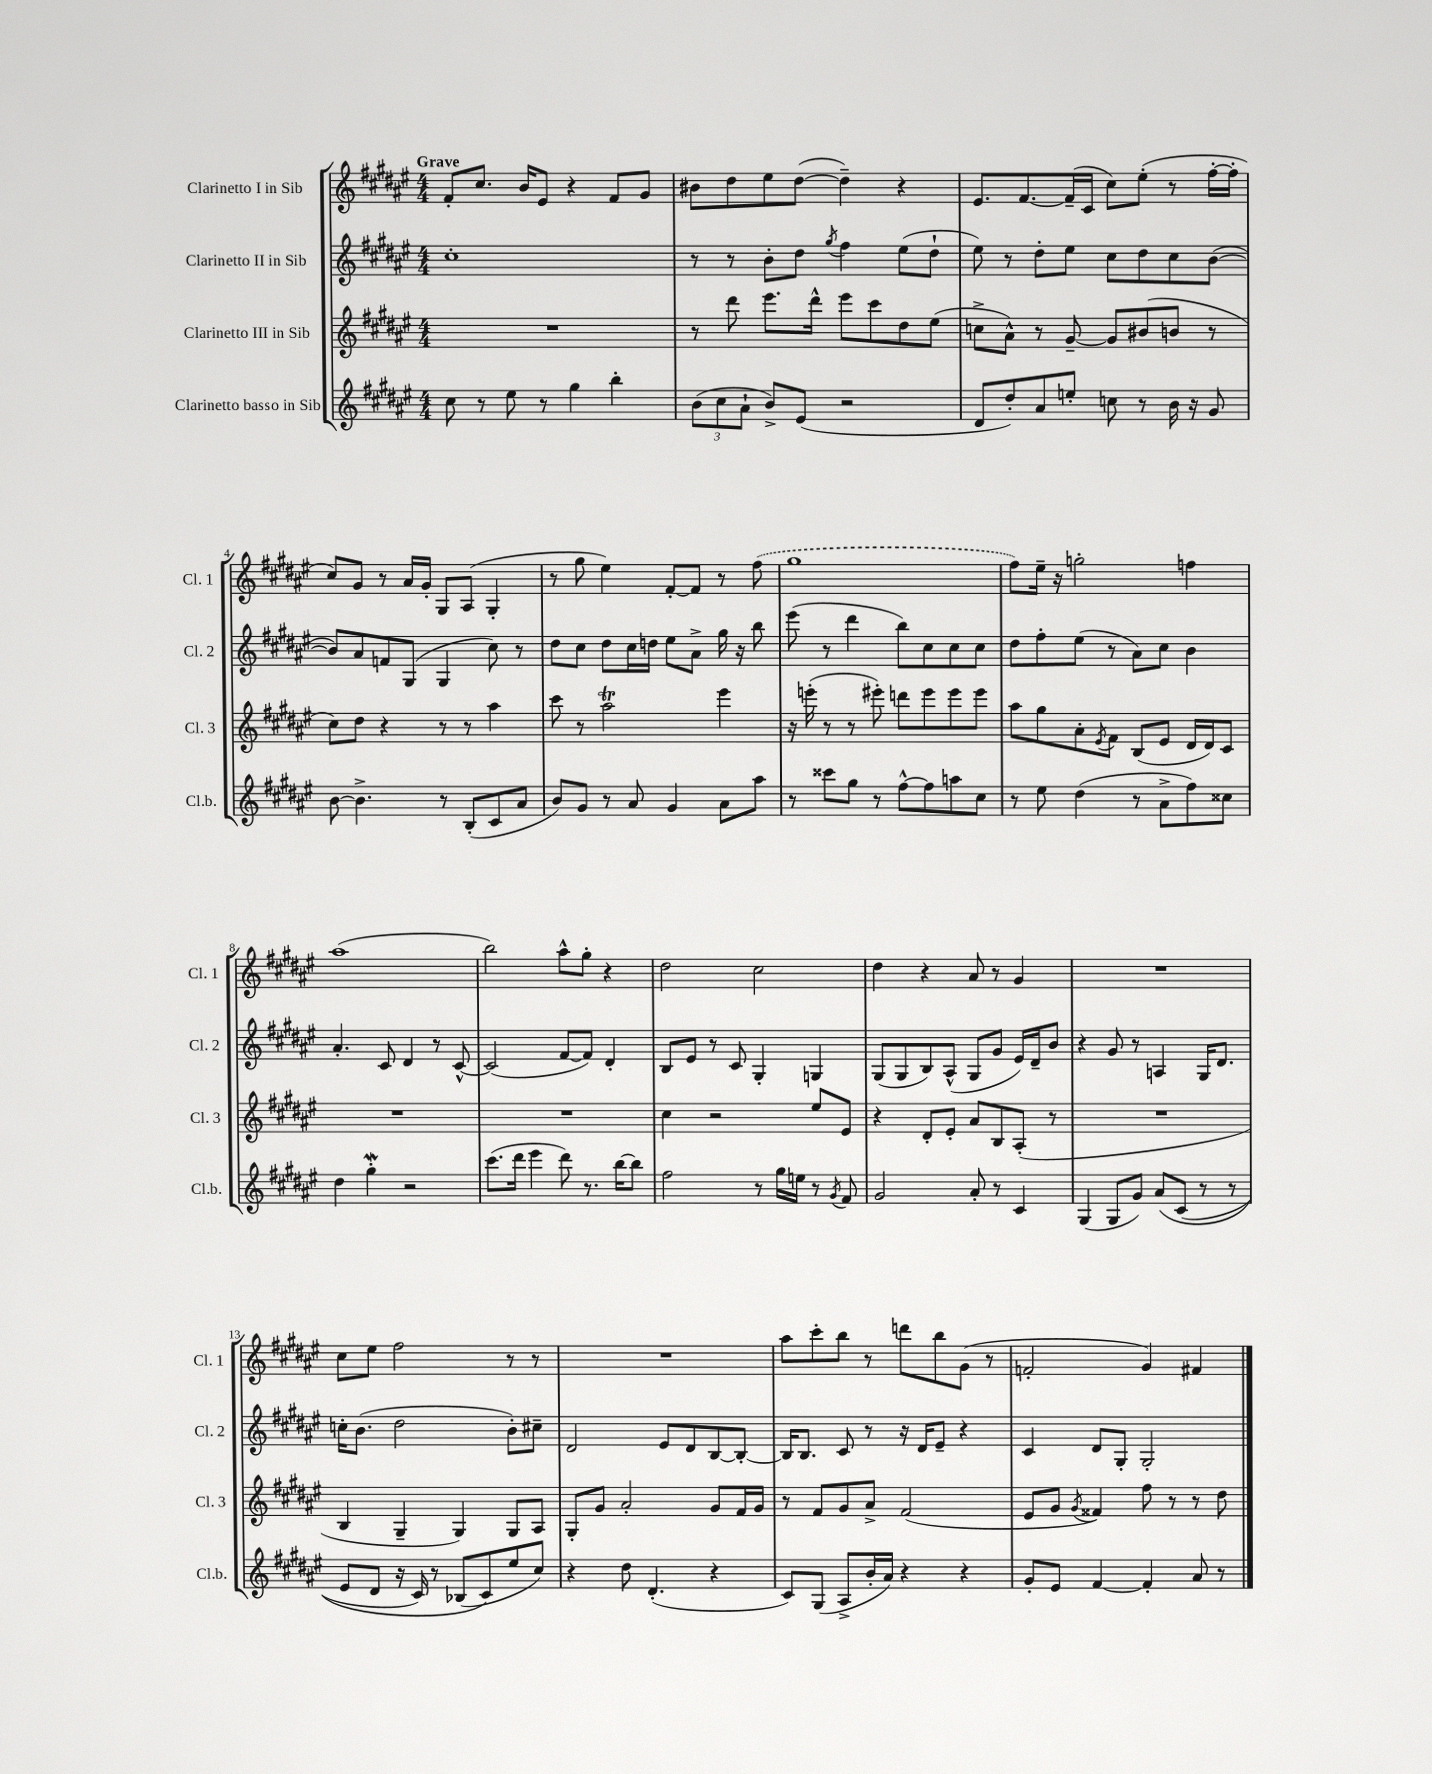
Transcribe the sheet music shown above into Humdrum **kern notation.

**kern	**kern	**kern	**kern
*part4	*part3	*part2	*part1
*staff4	*staff3	*staff2	*staff1
*I"Clarinetto basso in Sib	*I"Clarinetto III in Sib	*I"Clarinetto II in Sib	*I"Clarinetto I in Sib
*I'Cl.b.	*I'Cl. 3	*I'Cl. 2	*I'Cl. 1
*clefG2	*clefG2	*clefG2	*clefG2
*k[f#c#g#d#a#e#]	*k[f#c#g#d#a#e#]	*k[f#c#g#d#a#e#]	*k[f#c#g#d#a#e#]
*M4/4	*M4/4	*M4/4	*M4/4
=1	=1	=1	=1
!	!	!	!LO:TX:a:B:t=Grave
8cc#\	1r	1cc#'	8f#'/L
8r	.	.	8.cc#/J
8ee#\	.	.	.
.	.	.	16b/KL
8r	.	.	8e#/J
4gg#\	.	.	4r
4bb'\	.	.	8f#/L
.	.	.	8g#/J
=2	=2	=2	=2
(12b\L	8r	8r	8b#X\L
12cc#\	.	.	.
.	8ddd#\	8r	8dd#\
12a#`\J	.	.	.
8b^/L)	8.eee#\L	8b'\L	8ee#\
(8e#/J	.	8dd#\J	([8dd#\J
.	16ddd#^^\Jk	.	.
.	.	8qgg#/	.
2r	8eee#\L	4ff#\	4dd#~\])
.	8ccc#\	.	.
.	8dd#\	(8ee#\L	4r
.	(8ee#\J	8dd#`\J	.
=3	=3	=3	=3
8d#/L	8ccn^\L	8ee#\)	8.e#/L
8dd#'/)	8a#^^\J)	8r	.
.	.	.	[8.f#/
8a#/	8r	8dd#'\L	.
8een'/J	[8g#~/	8ee#\J	(16f#~/L]
.	.	.	16c#/JJ
8ccn\	8g#/L]	8cc#\L	8cc#\L)
8r	(8b#X/	8dd#\	(8ee#'\J
16b\	8bn/J	8cc#\	8r
16r	.	.	.
8g#/	8r	([8b\J	[16ff#'\LL
.	.	.	16ff#'\JJ]
!!LO:LB:g=z
=4	=4	=4	=4
[8b\	8cc#\L)	8b/L])	8cc#/L)
4.b^\]	8dd#\J	8a#/	8g#/J
.	4r	8fn/	8r
.	.	(8G#/J	16a#/LL
.	.	.	16g#'/JJ
8r	8r	4G#/	8G#/L
(8B'/L	8r	.	(8A#/J
8c#/	4aa#\	8cc#\)	4G#'/
8a#/J	.	8r	.
=5	=5	=5	=5
8b/L)	8ccc#\	8dd#\L	8r
8g#/J	8r	8cc#\J	8gg#\
8r	2aa#t\	8dd#\L	4ee#\)
8a#/	.	16cc#\L	.
.	.	16ddn\JJ	.
4g#/	.	8ee#\L	[8f#'/L
.	.	8a#^\J	8f#/J]
8a#\L	4eee#\	16gg#\	8r
.	.	16r	.
8aa#\J	.	8bb\	(8ff#\
=6	=6	=6	=6
8r	16r	(8eee#\	1gg#
.	(16eeen'\	.	.
8ccc##X\L	8r	8r	.
8gg#\J	8r	4ddd#\	.
8r	8eee#X'\)	.	.
[8ff#^^\L	8dddn\L	8bb\L)	.
8ff#\]	8eee#\	8cc#\	.
8aan\	8eee#\	8cc#\	.
8cc#\J	8eee#\J	8cc#\J	.
=7	=7	=7	=7
8r	8aa#\L	8dd#\L	8ff#\L)
8ee#\	8gg#\	8ff#'\	16ee#~\Jk
.	.	.	16r
(4dd#\	8a#'\	(8ee#\J	2ggn'\
.	8qe#/	.	.
.	8f#\J	8r	.
8r	(8B/L	8a#\L)	.
8a#^\L	8e#/J	8cc#\J	.
8ff#\)	16d#/LL	4b\	4ffn\
.	16d#/J)	.	.
8cc##X\J	8c#/J	.	.
!!LO:LB:g=z
=8	=8	=8	=8
4dd#\	1r	4.a#'/	(1aa#
4gg#W'\	.	.	.
.	.	8c#/	.
2r	.	4d#/	.
.	.	8r	.
.	.	[8c#^^/	.
=9	=9	=9	=9
(8.ccc#\L	1r	(2c#/]	2bb\)
16ddd#\Jk	.	.	.
4eee#\	.	.	.
8ddd#\)	.	[8f#/L	8aa#^^\L
8.r	.	8f#/J])	8gg#'\J
.	.	4d#'/	4r
[16bb\KL	.	.	.
8bb\J]	.	.	.
=10	=10	=10	=10
2ff#\	4cc#\	8B/L	2dd#\
.	.	8e#/J	.
.	2r	8r	.
.	.	8c#/	.
8r	.	4G#'/	2cc#\
16gg#\LL	.	.	.
16een\JJ	.	.	.
8r	8ee#/L	4Gn/	.
8qg#/	.	.	.
8f#/	8e#/J	.	.
=11	=11	=11	=11
2g#/	4r	(8G#/L	4dd#\
.	.	8G#/	.
.	8d#'/L	8B/)	4r
.	8e#'/J	(8A#^^/J	.
8a#'/	8a#/L	8G#/L	8a#/
8r	8B/	8g#/J	8r
4c#/	(8A#'/J	16e#/LL)	4g#/
.	.	16d#~/J	.
.	8r	8b/J	.
=12	=12	=12	=12
(4G#/	1r	4r	1r
8G#/L	.	8g#/	.
8g#/J)	.	8r	.
(8a#/L	.	4An/	.
(8c#/J	.	.	.
8r	.	16G#/KL	.
.	.	8.d#/J	.
8r	.	.	.
!!LO:LB:g=z
=13	=13	=13	=13
8e#/L	4B/	16ccn'\KL	8cc#\L
.	.	(8.b\J	.
8d#/J	.	.	8ee#\J
16r	4G#~/	2dd#\	2ff#\
16c#/)	.	.	.
8r	.	.	.
(8B-X/L	4G#/)	.	.
8c#/)	.	.	.
8ee#/	8G#/L	8b'\L)	8r
8cc#/J)	8A#/J	8cc#X~\J	8r
=14	=14	=14	=14
4r	8G#'/L	2d#/	1r
.	8g#/J	.	.
8dd#\	2a#'/	.	.
(4.d#'/	.	.	.
.	.	8e#/L	.
.	.	8d#/	.
4r	8g#/L	[8B/	.
.	16f#/L	8B'/J_	.
.	16g#/JJ	.	.
=15	=15	=15	=15
8c#/L)	8r	16B/KL]	8aa#\L
.	.	8.B/J	.
(8G#/J	8f#/L	.	8ccc#'\
8A#^/L	8g#/	8c#/	8bb\J
16b'/L	8a#^/J	8r	8r
16a#/JJ)	.	.	.
4r	(2f#/	16r	8dddn\L
.	.	16d#/KL	.
.	.	8e#~/J	8bb\
4r	.	4r	(8g#\J
.	.	.	8r
=16	=16	=16	=16
8g#'/L	8e#/L	4c#/	2fn'/
8e#/J	8g#/J	.	.
.	8qg#/	.	.
[4f#/	4f##X/)	8d#/L	.
.	.	8G#'/J	.
4f#'/]	8ff#\	2G#'/	4g#/)
.	8r	.	.
8a#/	8r	.	4f#X/
8r	8dd#\	.	.
==	==	==	==
*-	*-	*-	*-
